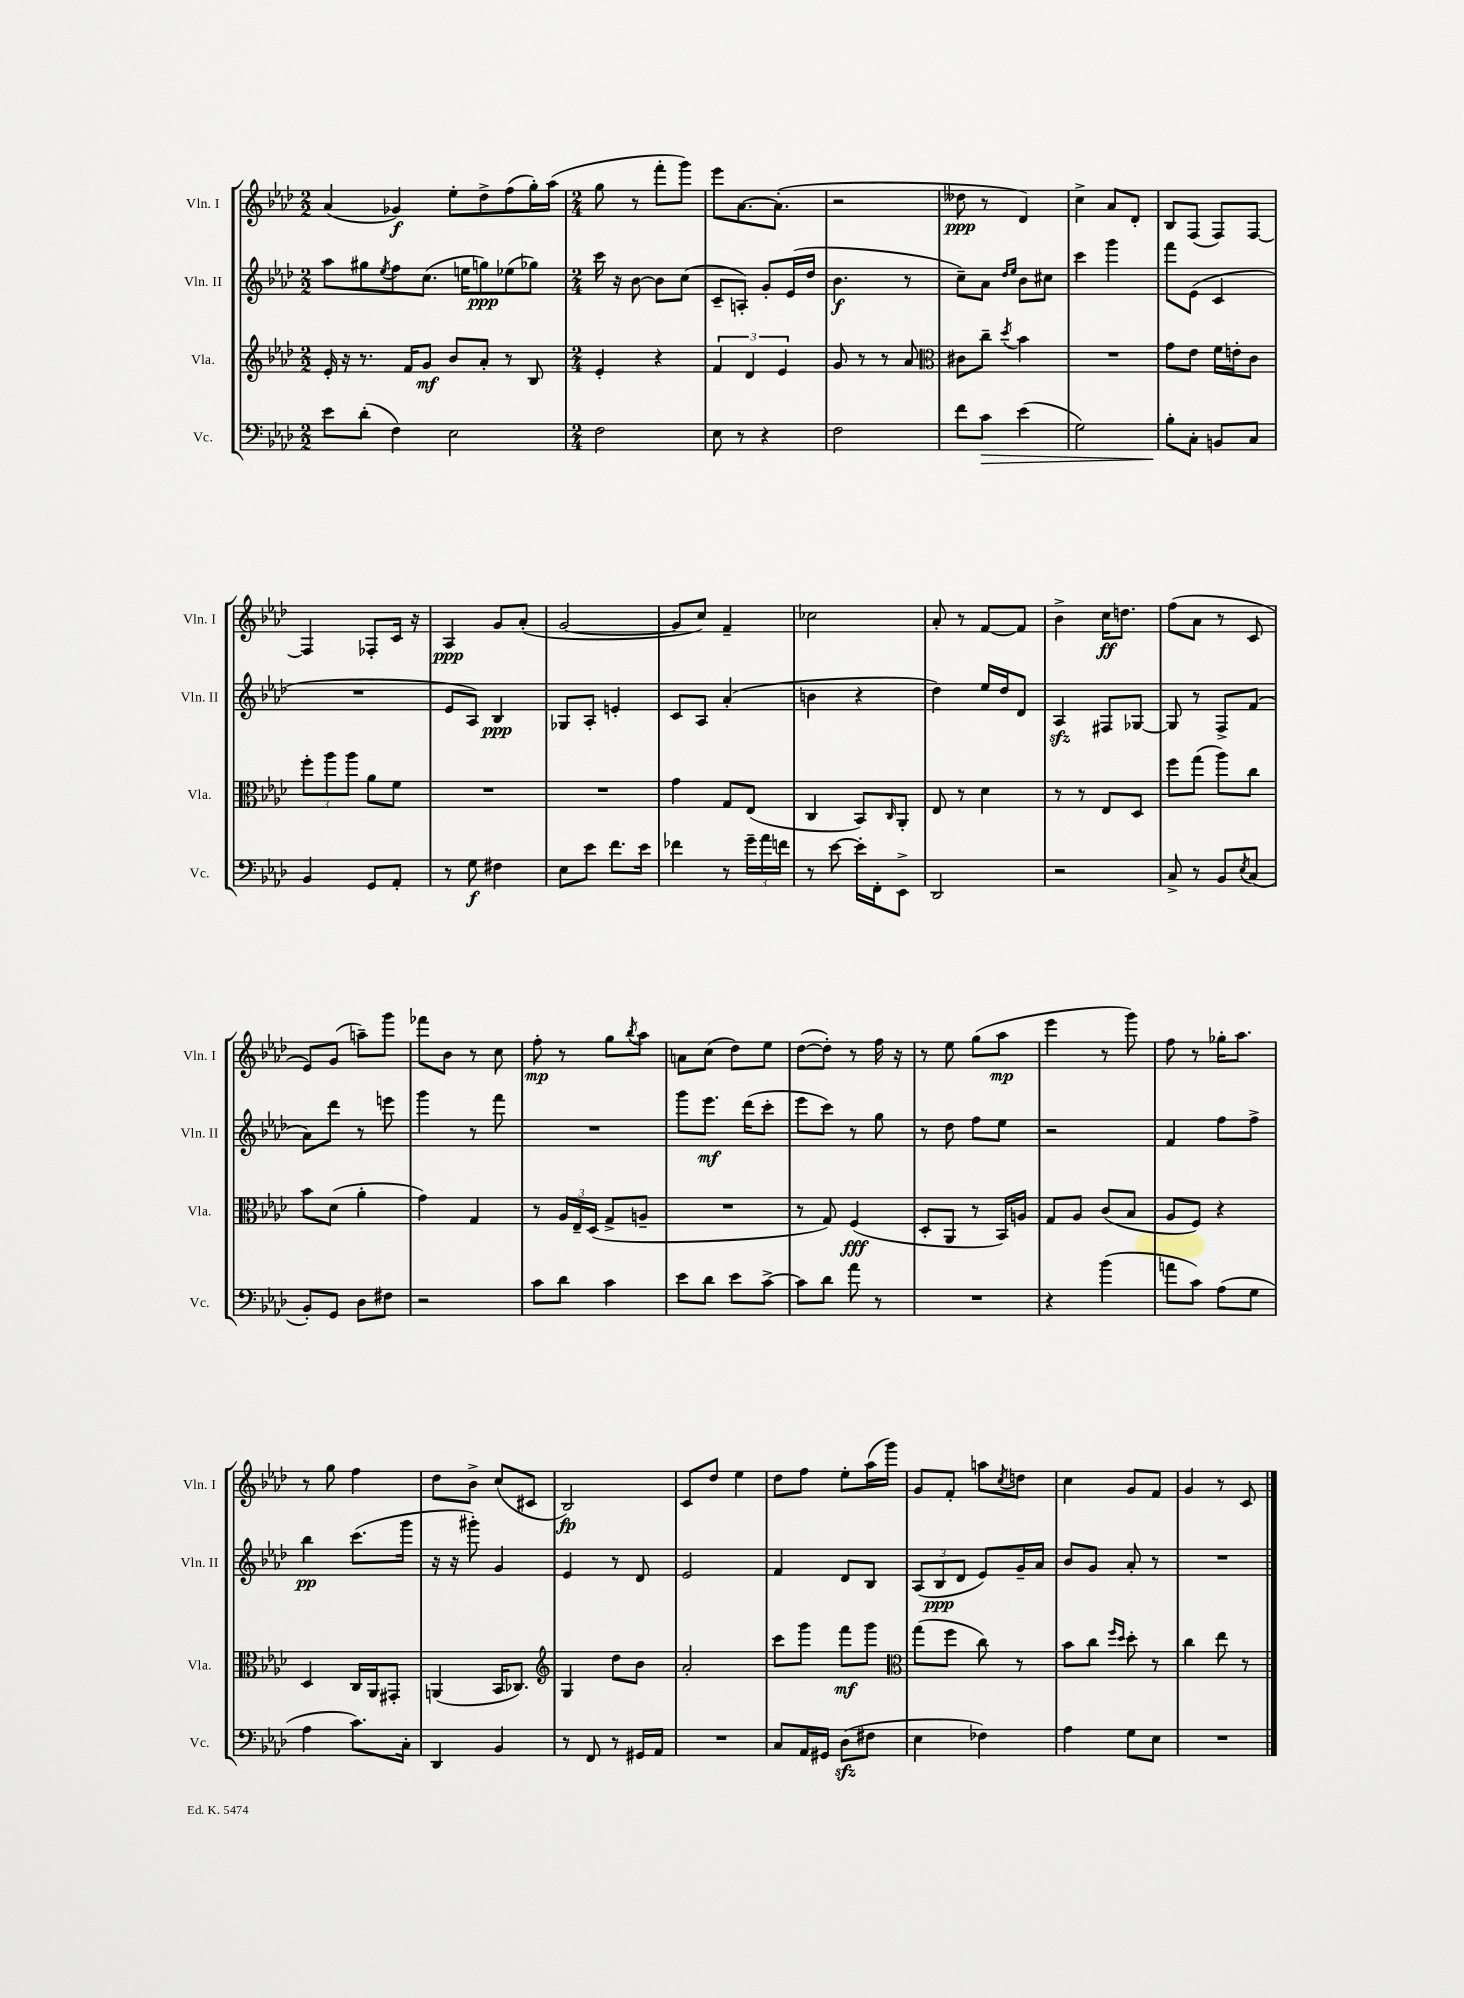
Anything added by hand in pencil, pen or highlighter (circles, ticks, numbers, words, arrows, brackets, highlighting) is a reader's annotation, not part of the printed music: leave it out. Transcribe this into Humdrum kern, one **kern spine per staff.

**kern	**kern	**kern	**kern
*staff4	*staff3	*staff2	*staff1
*clefF4	*clefG2	*clefG2	*clefG2
*k[b-e-a-d-]	*k[b-e-a-d-]	*k[b-e-a-d-]	*k[b-e-a-d-]
*M2/2	*M2/2	*M2/2	*M2/2
8e-	16e-'	8aa-	(4a-
.	16r	.	.
(8d-'	8.r	8gg#	.
.	.	8qee-	.
4F)	.	8ff	4g-)
.	16f	.	.
.	8g	(8.cc	.
2E-	8b-	.	8ee-'
.	.	16ee	.
.	8a-'	8gg)	8dd-^
.	8r	(8ee-	(8ff
.	8B-	8gg-)	16gg')
.	.	.	(16aa-
=	=	=	=
*M2/4	*M2/4	*M2/4	*M2/4
2F	4e-'	16ccc	8gg
.	.	16r	.
.	.	[8b-	8r
.	4r	8b-]	8fff'
.	.	(8cc	8ggg)
=	=	=	=
8E-	6f	8c~	8eee-
8r	.	8A')	[8.a-
.	6d-	.	.
4r	.	8g'	.
.	.	.	(8.a-']
.	6e-	.	.
.	.	(16e-	.
.	.	16dd-	.
=	=	=	=
2F	8g	4.b-	2r
.	8r	.	.
.	8r	.	.
.	8a-	8r	.
=	=	=	=
*	*clefC3	*	*
8f	8c#	8cc~)	8dd--
8c	8cc~	8a-	8r
.	.	16qqdd-	.
.	8qdd-	16qqee-	.
(4e-	4b-	8b-	4d-)
.	.	8cc#	.
=	=	=	=
2G)	2r	4ccc	4cc^
.	.	4ggg	8a-
.	.	.	8d-'
=	=	=	=
8B-'	8g	8fff	8B-
8C'	8e-	(8e-	(8F
8BB	16f	4c	8F)
.	16e'	.	.
8C	8c	.	[8F
=	=	=	=
4BB-	12ff'	2r	4F]
.	12aa-	.	.
.	12aa-	.	.
8GG	8a-	.	8F-'
8AA-'	8f	.	16c
.	.	.	16r
=	=	=	=
8r	2r	8e-	4A-
8G	.	8A-)	.
4F#	.	4B-	8g
.	.	.	(8a-'
=	=	=	=
8E-	2r	8G-	[2g
8e-	.	8A-'	.
8.f	.	4e'	.
16e-	.	.	.
=	=	=	=
4f-	4g	8c	8g]
.	.	8A-	8cc)
8r	8G	(4a-'	4f~
24g~	(8E-	.	.
24a-	.	.	.
24f	.	.	.
=	=	=	=
8r	4C	4b	2cc-
[8e-	.	.	.
16e-']	8BB-)	4r	.
16FF'	.	.	.
.	16qqC	.	.
8EE-^	8AA-'	.	.
=	=	=	=
2DD-	8E-	4dd-)	8a-'
.	8r	.	8r
.	4d-	16ee-	[8f
.	.	16dd-	.
.	.	8d-	8f]
=	=	=	=
2r	8r	4A-	4b-^
.	8r	.	.
.	8E-	8F#	16cc
.	.	.	8.dd
.	8D-	[8G-	.
=	=	=	=
8C^	8ff	8G-]	(8ff
8r	(8gg	8r	8a-
8BB-	8aa-)	8F^	8r
8qE-	.	.	.
(8C	8cc	(8f	8c
=	=	=	=
8BB-')	8b-	8a-)	8e-)
8GG	(8d-	8ddd-	(8g
8D-	4a-'	8r	8aa~)
8F#	.	8eee	8ggg
=	=	=	=
2r	4g)	4ggg	8fff-
.	.	.	8b-
.	4G	8r	8r
.	.	8fff	8cc
=	=	=	=
8c	8r	2r	8ff'
8d-	24A-	.	8r
.	24E-~	.	.
.	(24D-	.	.
4c	8G^	.	8gg
.	.	.	8qbb-
.	8A~	.	8aa-
=	=	=	=
8e-	2r	8ggg	8a
8d-	.	8.eee-	(8cc
8e-	.	.	8dd-)
.	.	(16ddd-	.
[8c^	.	8ccc'	8ee-
=	=	=	=
8c]	8r	8eee-	([8dd-
8d-	8G)	8ccc)	8dd-'])
8a-	(4F	8r	8r
8r	.	8gg	16ff
.	.	.	16r
=	=	=	=
2r	8D-'	8r	8r
.	8AA-	8dd-	8ee-
.	8r	8ff	(8gg
.	16BB-)	8ee-	8aa-
.	16A	.	.
=	=	=	=
4r	8G	2r	4eee-
.	8A-	.	.
(4b-	(8c	.	8r
.	8B-	.	8ggg)
=	=	=	=
8a	8A-	4f	8ff
8c)	8F)	.	8r
(8A-	4r	8ff	16gg-'
.	.	.	8.aa-
8G	.	8ff^	.
=	=	=	=
4A-	4D-	4bb-	8r
.	.	.	8gg
8.c)	16C	(8.ccc	4ff
.	16AA-	.	.
.	8GG#'	.	.
16C'	.	16ggg	.
=	=	=	=
4DD-	(4AA	16r	8dd-
.	.	16r	.
.	.	8ggg#')	8b-^
4BB-	16BB-	4g	(8cc
.	8.C-)	.	.
.	.	.	8c#
=	=	=	=
*	*clefG2	*	*
8r	4G	4e-	2B-)
8FF	.	.	.
8r	8dd-	8r	.
16GG#	8b-	8d-	.
16AA-	.	.	.
=	=	=	=
2r	2a-'	2e-	8c
.	.	.	8dd-
.	.	.	4ee-
=	=	=	=
8C	8ccc	4f	8dd-
16AA-	8ggg	.	8ff
16GG#	.	.	.
(8D-	8fff	8d-	8ee-'
8F#	8ggg	8B-	(16aa-
.	.	.	16ggg)
=	=	=	=
*	*clefC3	*	*
4E-	(8gg	(12A-	8g
.	.	12B-	.
.	8ff	.	8f'
.	.	12d-	.
4F-)	8cc)	8e-)	8aa
.	.	.	8qcc
.	8r	16g~	8dd
.	.	16a-	.
=	=	=	=
4A-	8b-	8b-	4cc
.	8cc	8g	.
.	16qqff	.	.
.	16qqdd-	.	.
8G	8dd-'	8a-'	8g
8E-	8r	8r	8f
=	=	=	=
2r	4cc	2r	4g
.	8ee-	.	8r
.	8r	.	8c
==	==	==	==
*-	*-	*-	*-
